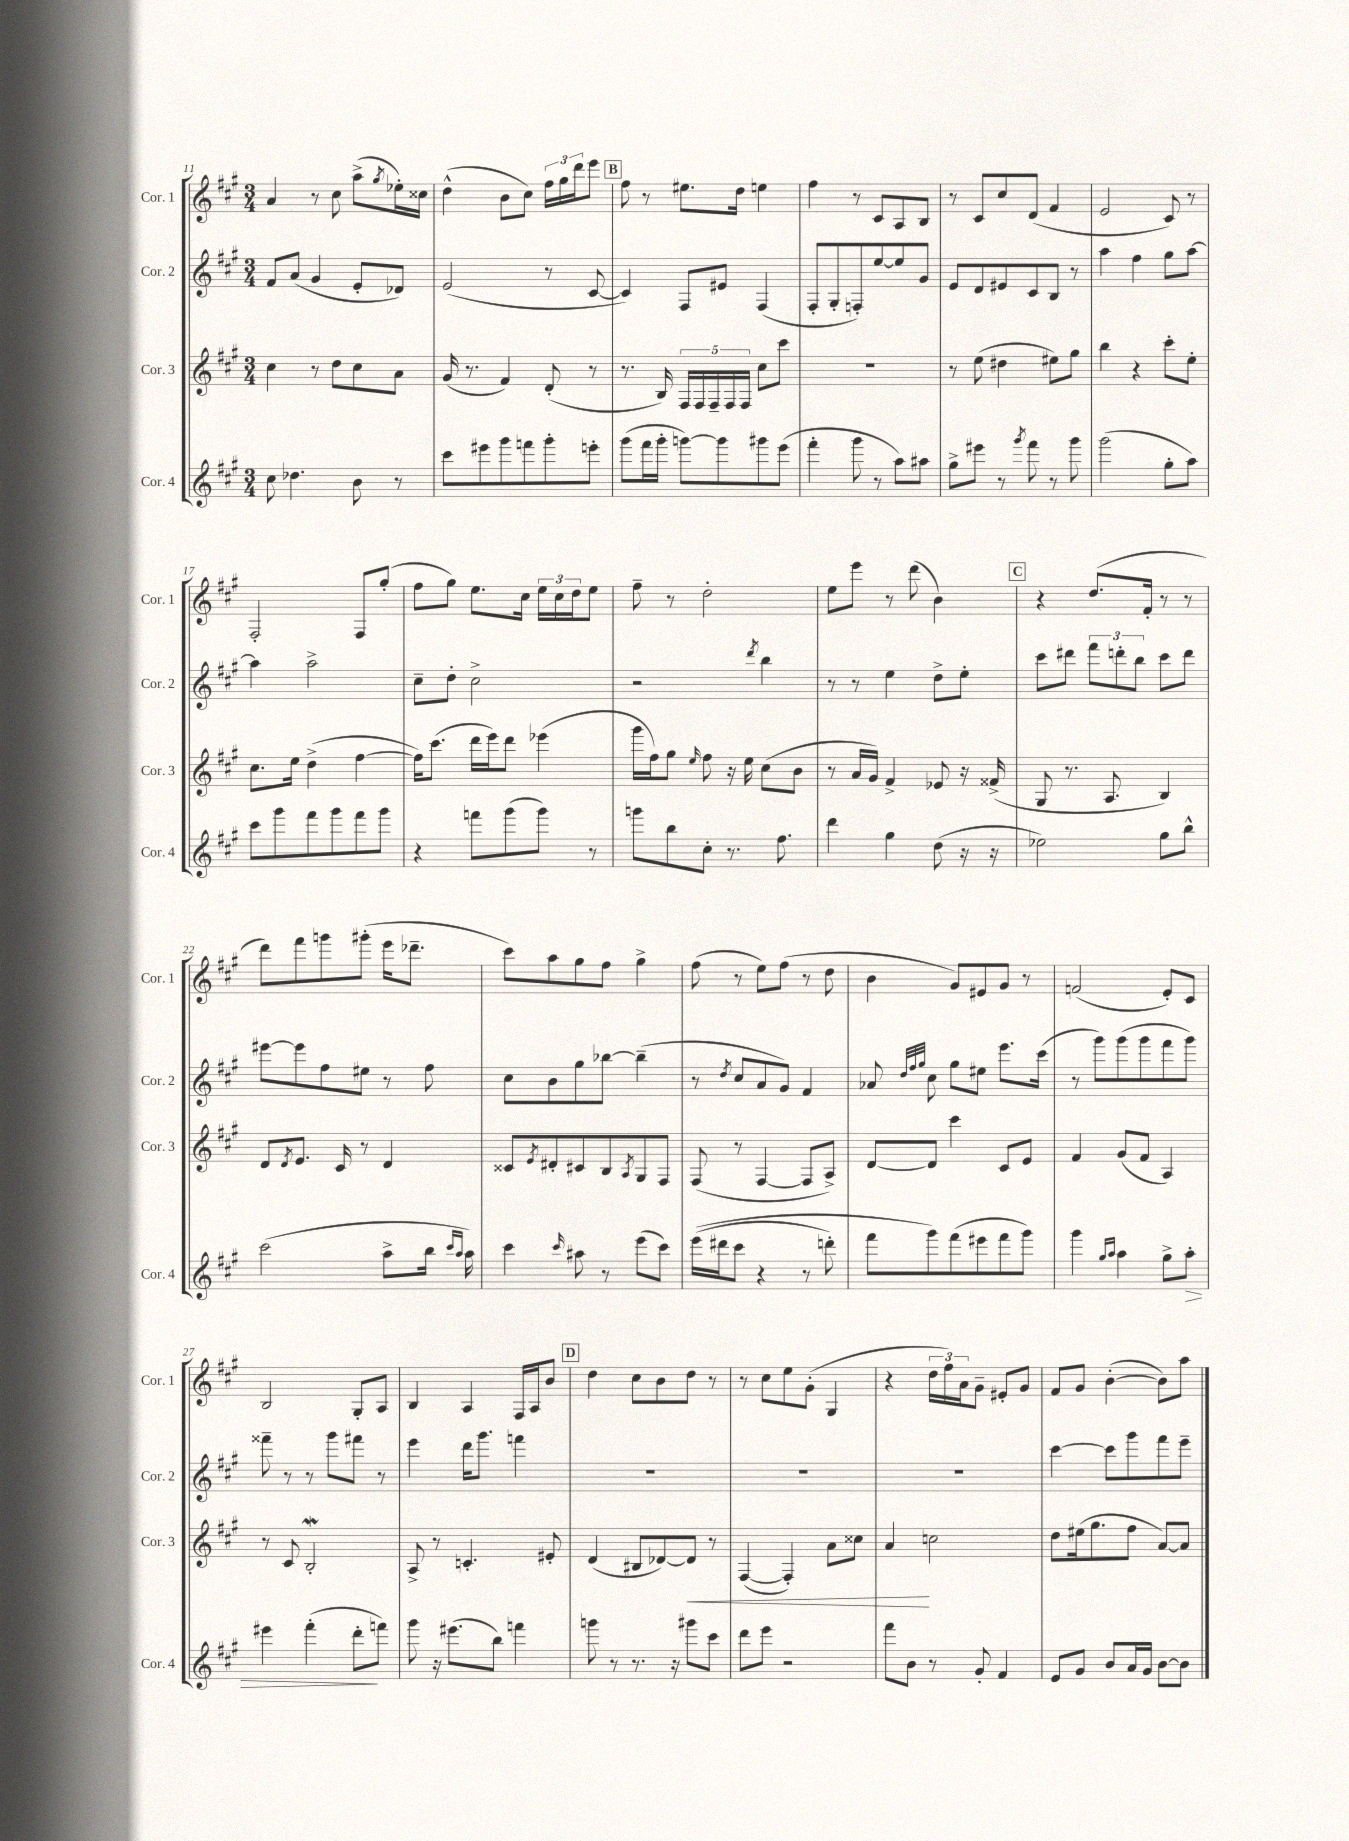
<<
\new StaffGroup <<
\new Staff = "s0" \with { instrumentName = "Cor. 1" shortInstrumentName = "Cor. 1" } {
    \clef treble \key a \major \numericTimeSignature \time 3/4
    a'4 r8 cis''8 a''8->( \acciaccatura { gis''8 } ees''16-.) cisis''16 |
    d''4-^( b'8 cis''8) \tuplet 3/2 { fis''16 gis''16 d'''16 } e'''8 |
    \mark \markup { \box "B" } fis''8 r8 eis''8. d''16 e''4 |
    fis''4 r8 cis'8 a8 b8 |
    r8 cis'8 cis''8 d'8( fis'4 |
    e'2 cis'8) r8 |
    fis2-. fis8 gis''8-.( |
    fis''8 gis''8) e''8. cis''16 \tuplet 3/2 { e''16 cis''16 d''16 } e''8 |
    fis''8-- r8 d''2-. |
    e''8 e'''8 r8 d'''8( b'4) |
    \mark \markup { \box "C" } r4 d''8.( fis'16-. r8 r8 |
    d'''8) fis'''8 g'''8 gis'''8-.( e'''16 des'''8.-- |
    cis'''8) a''8 gis''8 fis''8 gis''4-> |
    fis''8( r8 e''8) fis''8( r8 d''8 |
    b'4 gis'8) eis'8 gis'8 r8 |
    f'2( e'8-.) cis'8 |
    b2 gis8-. a8 |
    b4 a4 fis16 a16 b'8 |
    \mark \markup { \box "D" } d''4 cis''8 b'8 d''8 r8 |
    r8 cis''8 e''8 gis'8-.( gis4 |
    r4 \tuplet 3/2 { d''16 fis''16) a'16 } gis'8-- eis'8-. gis'8 |
    fis'8 gis'8 b'4~-.( b'8) a''8 \bar "|." |
}
\new Staff = "s1" \with { instrumentName = "Cor. 2" shortInstrumentName = "Cor. 2" } {
    \clef treble \key a \major \numericTimeSignature \time 3/4
    fis'8 a'8( gis'4 e'8-. des'8) |
    e'2( r8 cis'8~ |
    \mark \markup { \box "B" } cis'4) fis8 eis'8 fis4( |
    fis8-. gis8-. f8-.) e''8~ e''8 gis'8 |
    e'8 d'8 eis'8 cis'8 b8 r8 |
    a''4 fis''4 gis''8 a''8~ |
    a''4 a''2-> |
    cis''8-- d''8-. cis''2-> |
    r2 \acciaccatura { d'''8 } b''4 |
    r8 r8 e''4 d''8-> e''8-. |
    \mark \markup { \box "C" } cis'''8 dis'''8 \tuplet 3/2 { fis'''8 d'''8-. b''8 } cis'''8 d'''8 |
    eis'''8~ eis'''8 fis''8 eis''8 r8 fis''8 |
    cis''8 b'8 gis''8 bes''8~ bes''4--( |
    r8 \acciaccatura { d''8 } cis''8 a'8 gis'8) fis'4 |
    aes'8 \grace { d''32 fis''32 gis''32 } cis''8 gis''8 eis''8 e'''8. cis'''16( |
    r8 gis'''8) gis'''8( gis'''8 fis'''8 gis'''8) |
    fisis'''8-- r8 r8 gis'''8 fis'''8 r8 |
    e'''4 d'''16 gis'''8. f'''4 |
    \mark \markup { \box "D" } R2. |
    R2. |
    R2. |
    cis'''4~ cis'''8 gis'''8 fis'''8 e'''8-- \bar "|." |
}
\new Staff = "s2" \with { instrumentName = "Cor. 3" shortInstrumentName = "Cor. 3" } {
    \clef treble \key a \major \numericTimeSignature \time 3/4
    cis''4 r8 d''8 cis''8 a'8 |
    gis'16( r8. fis'4) d'8-.( r8 |
    \mark \markup { \box "B" } r8. b16) \tuplet 5/4 { fis16 fis16 fis16-- fis16 fis16 } cis''8 cis'''8 |
    R2. |
    r8 e''8( dis''4 eis''8) gis''8 |
    b''4 r4 cis'''8-. e''8-. |
    cis''8. e''16 d''4->( fis''4~ |
    fis''16) cis'''8.( d'''16 e'''16) d'''8 ees'''4( |
    gis'''16 fis''16) gis''8 \grace { e''16 } fis''8 r16 e''16 cis''8( b'8 |
    r8 a'16 gis'16) fis'4-> ees'8 r16 fisis'16->( |
    \mark \markup { \box "C" } gis8 r8. a8. b4) |
    d'8 \acciaccatura { d'8 } e'8. cis'16 r8 d'4 |
    cisis'8 \acciaccatura { e'8 } dis'8-. cis'8 b8 \acciaccatura { a8 } gis8 fis8 |
    fis8( r8 fis4~ fis8 a8->) |
    d'8~ d'8 cis'''4 cis'8 e'8 |
    fis'4 gis'8( fis'8 a4) |
    r8 cis'8 b2-.\mordent |
    a8-> r8 c'4.-. eis'8-. |
    \mark \markup { \box "D" } d'4( bis8 des'8~) des'8\< r8 |
    fis4~( fis4-.) a'8 cisis''8 |
    a'4\! c''2 |
    d''8 eis''16( gis''8. fis''8 a'8~) a'8 \bar "|." |
}
\new Staff = "s3" \with { instrumentName = "Cor. 4" shortInstrumentName = "Cor. 4" } {
    \clef treble \key a \major \numericTimeSignature \time 3/4
    cis''8 des''4. b'8 r8 |
    cis'''8 eis'''8 gis'''8 f'''8 gis'''8-. e'''8-. |
    \mark \markup { \box "B" } gis'''8( fis'''16 gis'''16-. g'''8~) g'''8 gis'''8 e'''8( |
    fis'''4-. gis'''8 r8 a''8) ais''8 |
    gis''8-> eis'''8 r8 \acciaccatura { gis'''8 } fis'''8 r8 gis'''8 |
    gis'''2( gis''8-. a''8) |
    cis'''8 gis'''8 fis'''8 gis'''8 fis'''8 gis'''8 |
    r4 f'''8 gis'''8( gis'''8) r8 |
    g'''8 b''8 cis''8-. r8. fis''8. |
    d'''4 gis''4 d''8( r16 r16 |
    \mark \markup { \box "C" } ees''2) gis''8 b''8-^ |
    cis'''2( a''8-> b''16 \grace { cis'''16 a''16 } a''16) |
    cis'''4 \grace { cis'''16 } ais''8 r8 e'''8( cis'''8) |
    e'''16(\( dis'''16 cis'''8 r4 r8 d'''8-.) |
    fis'''8 gis'''8\) fis'''8( eis'''8 fis'''8 gis'''8) |
    gis'''4 \grace { gis''16 a''16 } a''4 gis''8-> a''8-.\> |
    eis'''4 fis'''4-.( d'''8-.\! f'''8) |
    gis'''8 r16 eis'''8.( b''8) f'''4 |
    \mark \markup { \box "D" } g'''8 r8 r8. r16 gis'''8 cis'''8 |
    d'''8 e'''8 r2 |
    fis'''8 b'8 r8 gis'8-. fis'4 |
    e'8 gis'8 b'8 a'16 gis'16 b'8~ b'8 \bar "|." |
}
>>
>>
\layout { \context { \Score currentBarNumber = #11 } }
